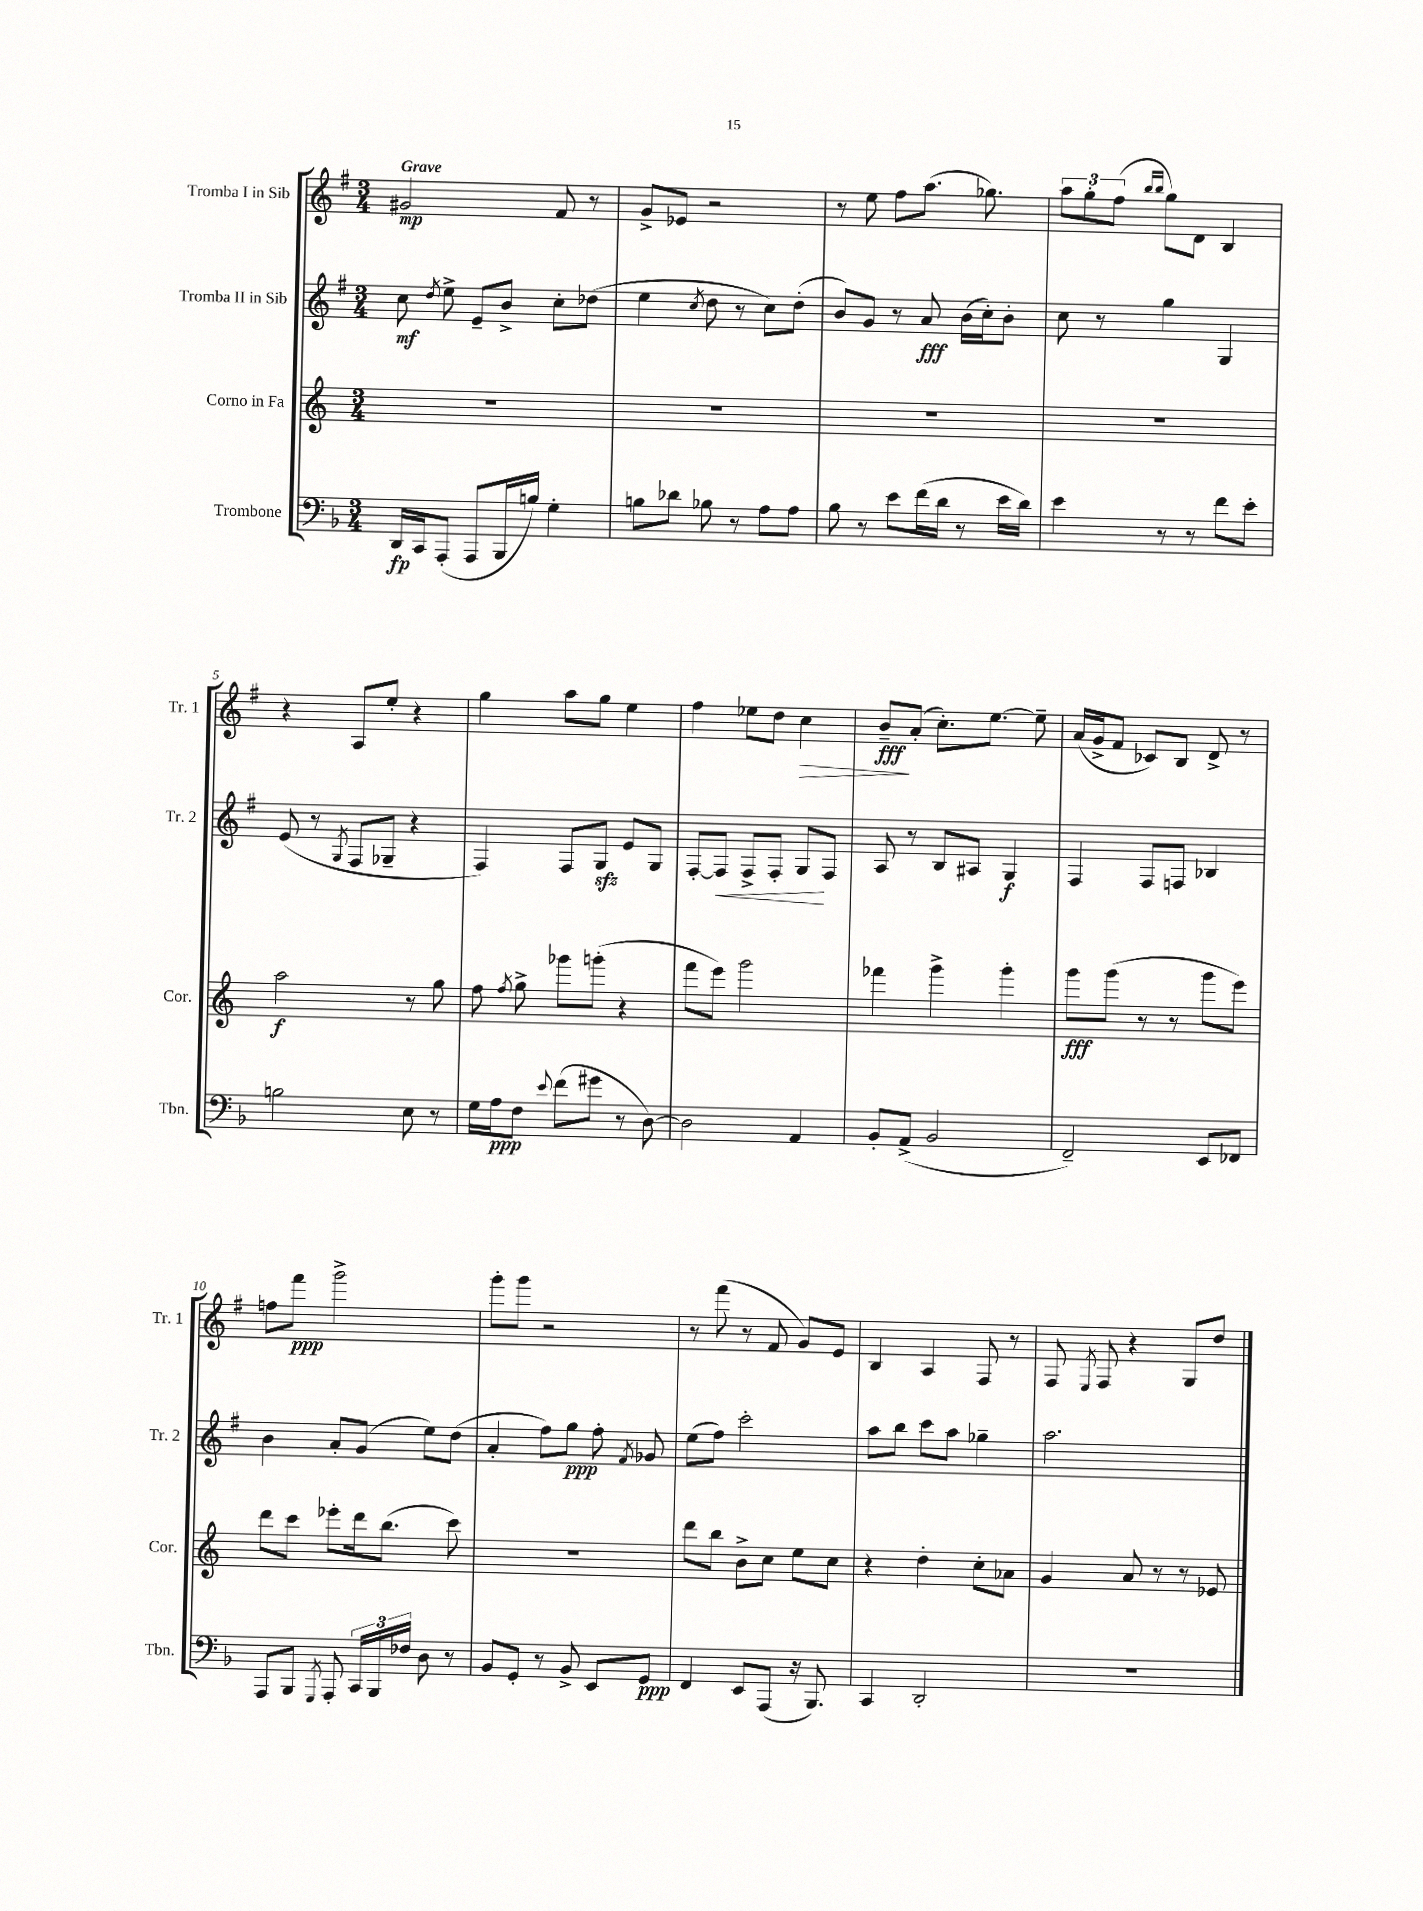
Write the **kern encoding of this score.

**kern	**kern	**kern	**kern
*staff4	*staff3	*staff2	*staff1
*clefF4	*clefG2	*clefG2	*clefG2
*k[b-]	*k[]	*k[f#]	*k[f#]
*M3/4	*M3/4	*M3/4	*M3/4
16DD	2.r	8cc	2g#
16CC	.	.	.
.	.	8qdd	.
(8AAA'	.	8ee^	.
8AAA	.	8e~	.
16BBB-	.	8b^	.
16B)	.	.	.
4G'	.	8cc'	8f#
.	.	(8dd-	8r
=	=	=	=
8B	2.r	4ee	8g^
8d-	.	.	8e-
.	.	8qcc	.
8B-	.	8dd	2r
8r	.	8r	.
8A	.	8cc)	.
8A	.	(8dd'	.
=	=	=	=
8B-	2.r	8b)	8r
8r	.	8g	8ee
8e	.	8r	8ff#
(16f	.	8a	(8.aa
16d	.	.	.
8r	.	(16b	.
.	.	16cc')	8.gg-)
16e	.	8b'	.
16d)	.	.	.
=	=	=	=
4e	2.r	8cc	12aa
.	.	.	12gg'
.	.	8r	.
.	.	.	(12ff#
.	.	.	16qqbb
.	.	.	16qqbb
8r	.	4gg	8gg)
8r	.	.	8d
8f	.	4G	4B
8e'	.	.	.
=	=	=	=
2B	2aa	(8e	4r
.	.	8r	.
.	.	8qG	.
.	.	8F#	8A
.	.	8G-~	8ee'
8E	8r	4r	4r
8r	8gg	.	.
=	=	=	=
16G	8ff	4F#)	4gg
16A	.	.	.
.	8qff	.	.
8F	8gg^	.	.
8qqe	.	.	.
(8f	8ggg-	8F#	8aa
8g#	(8ggg'	8G	8gg
8r	4r	8e	4ee
[8D)	.	8G	.
=	=	=	=
2D]	8fff	[8F#'	4ff#
.	8eee)	8F#]	.
.	2ggg	8F#^	8ee-
.	.	8F#'	8dd
4AA	.	8G	4cc
.	.	8F#	.
=	=	=	=
8BB-'	4fff-	8A	8b~
(8AA^	.	8r	(8a'
2BB-	4ggg^	8B	8.cc')
.	.	8A#	.
.	.	.	[8.ee
.	4ggg'	4G	.
.	.	.	8ee~]
=	=	=	=
2FF~)	8ggg	4F#	(16a
.	.	.	16g^
.	(8ggg	.	8f#
.	8r	8F#	8c-)
.	8r	8F	8B
8EE	8ggg	4B-	8d^
8FF-	8eee)	.	8r
=	=	=	=
8AAA	8ddd	4b	8ff
8BBB-	8ccc	.	8fff#
8qGGG	.	.	.
8AAA'	8eee-'	8a'	2ggg^
24CC	16ddd	(8g	.
24BBB-	.	.	.
.	(8.bb	.	.
24F-	.	.	.
8D	.	8ee)	.
8r	8ccc)	(8dd	.
=	=	=	=
8BB-	2.r	4a'	8ggg'
8GG'	.	.	8ggg
8r	.	8ff#)	2r
8BB-^	.	8gg	.
8EE	.	8ff#'	.
.	.	8qf#	.
8GG	.	8g-	.
=	=	=	=
4FF	8ddd	(8ee	8r
.	8bb	8ff#)	(8fff#
8EE	8b^	2ccc'	8r
(8AAA	8cc	.	8f#
16r	8ee	.	8g)
8.BBB-)	.	.	.
.	8cc	.	8e
=	=	=	=
4CC	4r	8aa	4B
.	.	8bb	.
2DD'	4dd'	8ccc	4A
.	.	8aa	.
.	8cc'	4gg-~	8F#
.	8a-	.	8r
=	=	=	=
2.r	4g	2.aa	8F#
.	.	.	8qE
.	.	.	8F#
.	8a	.	4r
.	8r	.	.
.	8r	.	8G
.	8e-	.	8dd
==	==	==	==
*-	*-	*-	*-
